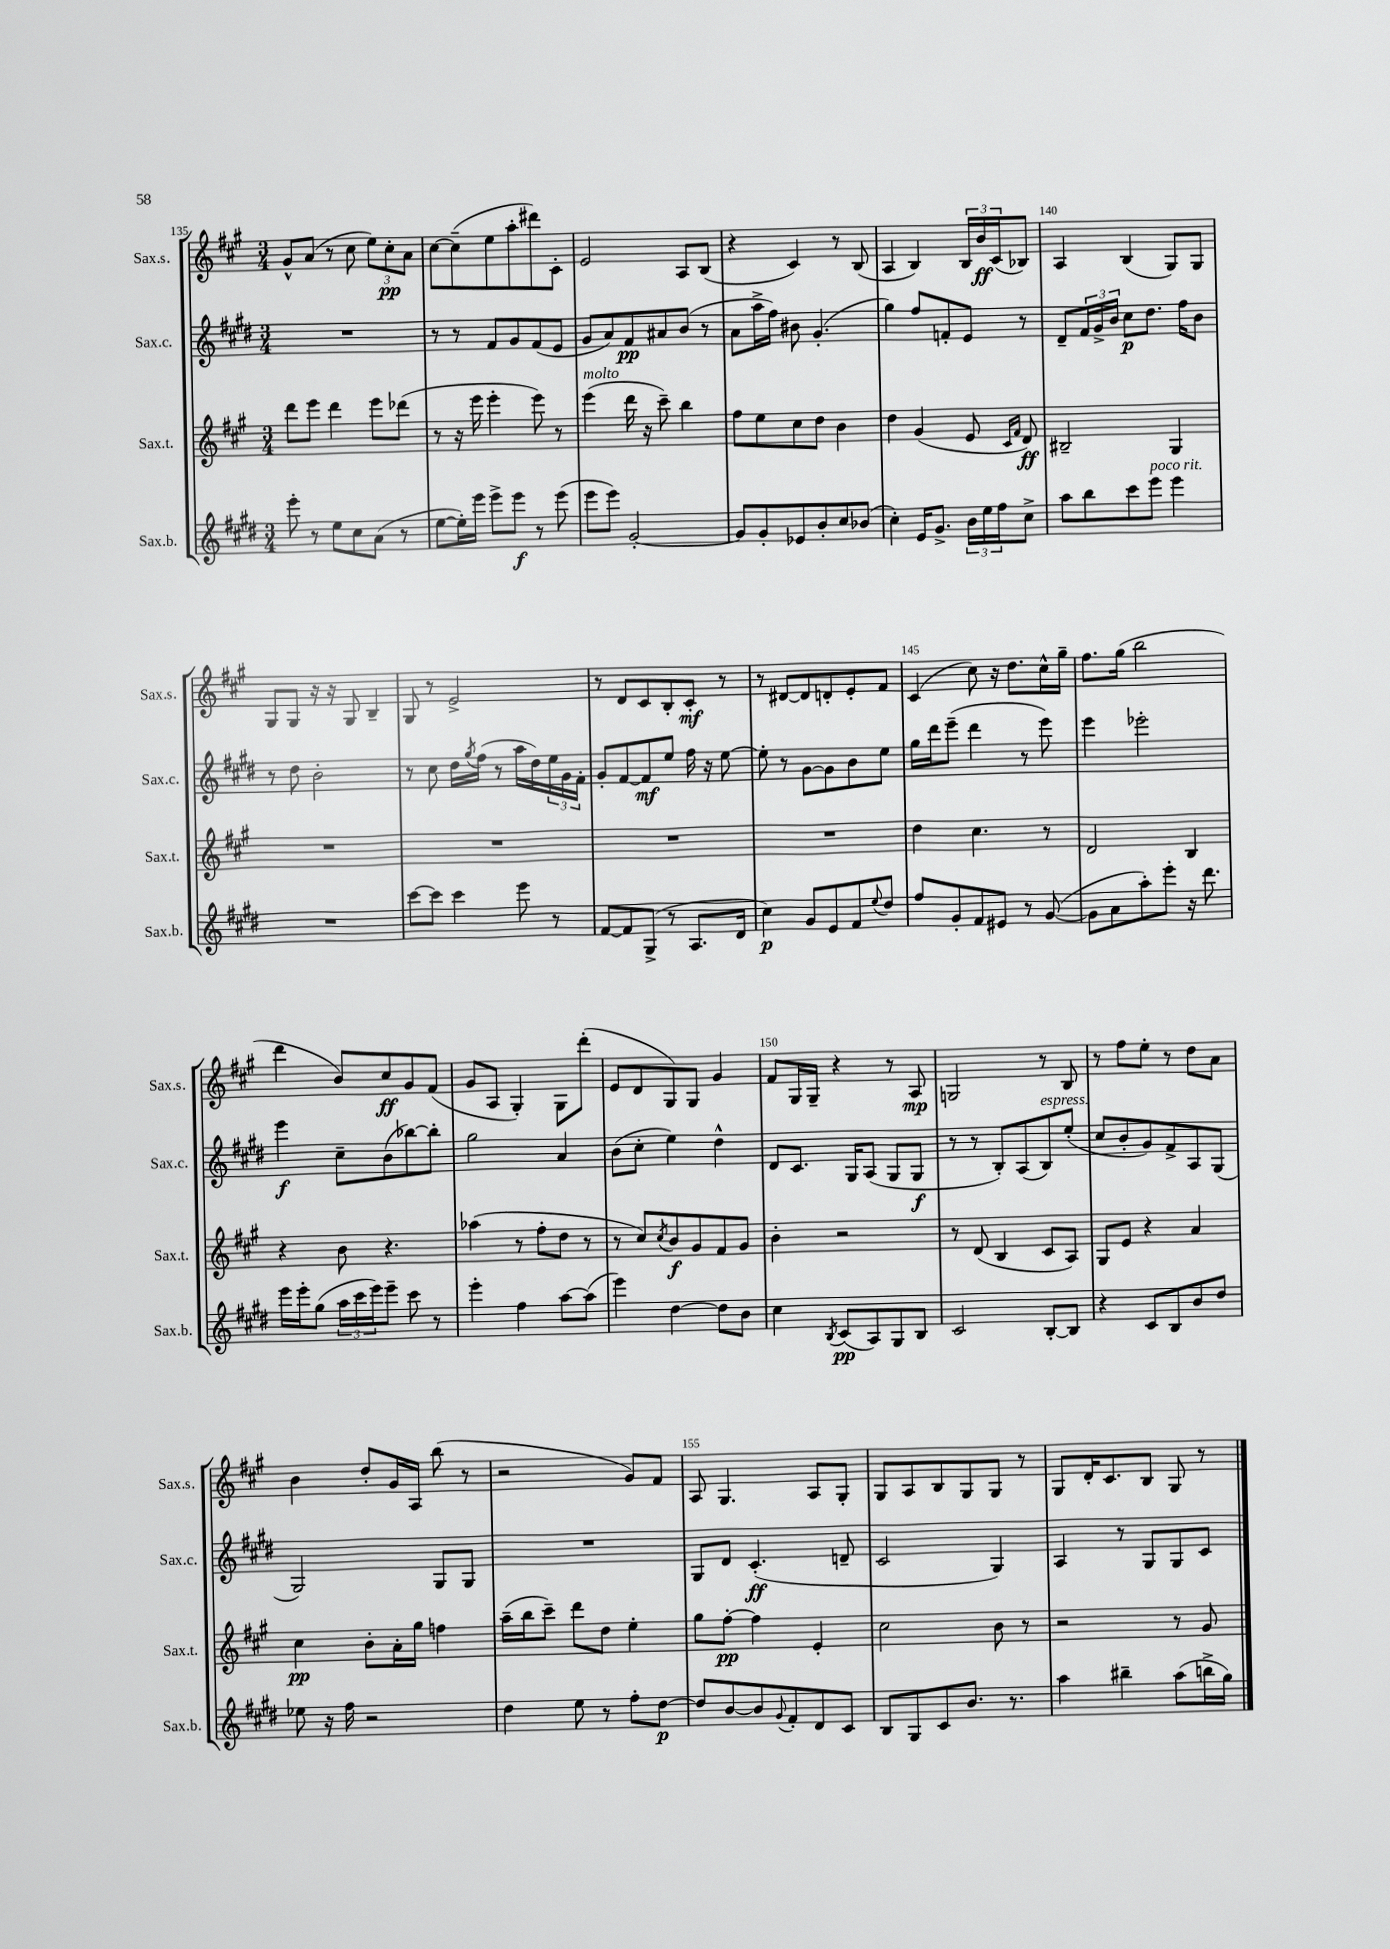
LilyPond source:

<<
\new StaffGroup <<
\new Staff = "s0" \with { instrumentName = "Sax.s." shortInstrumentName = "Sax.s." } {
    \clef treble \key a \major \numericTimeSignature \time 3/4
    gis'8-^ a'8( r8 cis''8 \tuplet 3/2 { e''8) cis''8-.\pp a'8 } |
    cis''8~ cis''8--( e''8 a''8-. dis'''8) cis'8-. |
    e'2 a8 b8( |
    r4 cis'4) r8 b8( |
    a4 b4) \tuplet 3/2 { b16 b'16\ff cis'16( } bes8) |
    a4 b4( gis8) gis8 |
    gis8 gis8 r16 r16 gis8 b4-- |
    gis8 r8 e'2-> |
    r8 d'8 cis'8 b8-. cis'8-.\mf r8 |
    r8 dis'8~ dis'8 d'8-. e'8-. fis'8 |
    cis'4( cis''8) r16 d''8. cis''16-^ gis''16-- |
    fis''8. gis''16( b''2 |
    d'''4 b'8) cis''8\ff gis'8 fis'8( |
    gis'8 a8 gis4-.) gis8 d'''8-.( |
    e'8 d'8 gis8) gis8 gis'4 |
    fis'8 gis16 gis16-- r4 r8 a8\mp |
    g2 r8 b8 |
    r8 fis''8 e''8-. r8 d''8 a'8 |
    b'4 d''8-. gis'16 a16 b''8( r8 |
    r2 gis'8) fis'8 |
    a8 gis4. a8 gis8-. |
    gis8 a8 b8 gis8 gis8 r8 |
    gis8 d'16-. cis'8. b8 gis8 r8 \bar "|." |
}
\new Staff = "s1" \with { instrumentName = "Sax.c." shortInstrumentName = "Sax.c." } {
    \clef treble \key e \major \numericTimeSignature \time 3/4
    R2. |
    r8 r8 fis'8 gis'8 fis'8( e'8 |
    gis'8 a'8) fis'8\pp ais'8 b'8( r8 |
    a'8 a''16-> fis''16) bis'8 gis'4.-.( |
    gis''4) fis''8 f'8-. e'8 r8 |
    dis'8-- \tuplet 3/2 { fis'16 gis'16-> b'16 } cis''8\p dis''8. fis''16 b'8 |
    r8 dis''8 b'2-. |
    r8 cis''8 dis''16 \acciaccatura { gis''8 } fis''16( r8 a''16 dis''16) \tuplet 3/2 { e''16 gis'16 fis'16-. } |
    gis'8-. fis'8~ fis'8\mf e''8 fis''16 r16 e''8~ |
    e''8-. r8 gis'8~ gis'8 b'8 e''8 |
    gis''16 dis'''16 e'''8--( dis'''4 r8 e'''8) |
    e'''4 ees'''2-. |
    e'''4\f cis''8-- b'8( bes''8~) bes''8-. |
    gis''2 a'4 |
    b'8( cis''8-. e''4) dis''4-^ |
    dis'8 cis'8. gis16 a8( gis8 gis8\f |
    r8 r8 b8-.) a8( b8^\markup { \italic "espress." }) e''8-.( |
    cis''8 b'8-. gis'8) fis'8-> a8 gis8( |
    gis2) gis8 gis8 |
    R2. |
    gis8 dis'8 cis'4.-.\ff( d'8-- |
    cis'2 gis4) |
    a4 r8 gis8 gis8 cis'8 \bar "|." |
}
\new Staff = "s2" \with { instrumentName = "Sax.t." shortInstrumentName = "Sax.t." } {
    \clef treble \key a \major \numericTimeSignature \time 3/4
    d'''8 e'''8 d'''4 e'''8 des'''8( |
    r8 r16 e'''16 e'''4-. e'''8) r8 |
    e'''4^\markup { \italic "molto" }( d'''16 r16 cis'''8--) b''4 |
    fis''8 e''8 cis''8 d''8 b'4 |
    d''4 gis'4( e'8 \grace { cis'16 fis'16 } d'8\ff) |
    bis2-- gis4 |
    R2. |
    R2. |
    R2. |
    R2. |
    d''4 cis''4. r8 |
    d'2 b4 |
    r4 b'8 r4. |
    aes''4( r8 fis''8-. d''8 r8 |
    r8 cis''8) \acciaccatura { cis''8 } b'8\f gis'8 fis'8 gis'8 |
    b'4-. r2 |
    r8 d'8( b4 cis'8 a8) |
    gis8 e'8 r4 a'4 |
    cis''4\pp b'8-. a'16-. gis''16 f''4 |
    a''16--( b''16 cis'''8--) d'''8 d''8 e''4-. |
    gis''8 fis''8~-.\pp fis''4 e'4-. |
    cis''2 b'8 r8 |
    r2 r8 gis'8 \bar "|." |
}
\new Staff = "s3" \with { instrumentName = "Sax.b." shortInstrumentName = "Sax.b." } {
    \clef treble \key e \major \numericTimeSignature \time 3/4
    e'''8-. r8 e''8 cis''8 a'8( r8 |
    e''8~ e''16-.) e'''16 e'''8-> e'''8\f r8 e'''8( |
    e'''8 e'''8) gis'2~-. |
    gis'8 gis'8-. ees'8 b'8-. cis''8 bes'8( |
    cis''4-.) e'16 gis'8.-> \tuplet 3/2 { b'16 e''16 fis''16 } cis''8-> |
    a''8 b''8 cis'''8 e'''8^\markup { \italic "poco rit." } e'''4 |
    R2. |
    cis'''8~ cis'''8 cis'''4 e'''8 r8 |
    fis'8~ fis'8 gis8->( r8 a8. dis'16 |
    cis''4\p) gis'8 e'8 fis'8 \appoggiatura { e''8 } dis''8 |
    fis''8 gis'8-. fis'8 eis'8 r8 gis'8~( |
    gis'8 a'8 a''8-.) e'''8-. r16 dis'''8. |
    e'''16 e'''16-. gis''8( \tuplet 3/2 { a''16 cis'''16 e'''16) } e'''8-- cis'''8 r8 |
    e'''4-. fis''4 a''8~ a''8( |
    e'''4) dis''4~ dis''8 b'8 |
    cis''4 \acciaccatura { b8 } cis'8\pp( a8) gis8 b8 |
    cis'2 b8~-. b8 |
    r4 cis'8 b8 b'8 dis''8 |
    ees''8 r16 fis''16 r2 |
    dis''4 e''8 r8 fis''8-. dis''8~\p |
    dis''8 b'8~ b'8 \appoggiatura { gis'8 } fis'8-. dis'8 cis'8 |
    b8 gis8 cis'8 b'8. r8. |
    a''4 bis''4-- a''8( b''16-> gis''16) \bar "|." |
}
>>
>>
\layout { \context { \Score currentBarNumber = #135 \override BarNumber.break-visibility = ##(#f #t #t) barNumberVisibility = #(every-nth-bar-number-visible 5) } }
